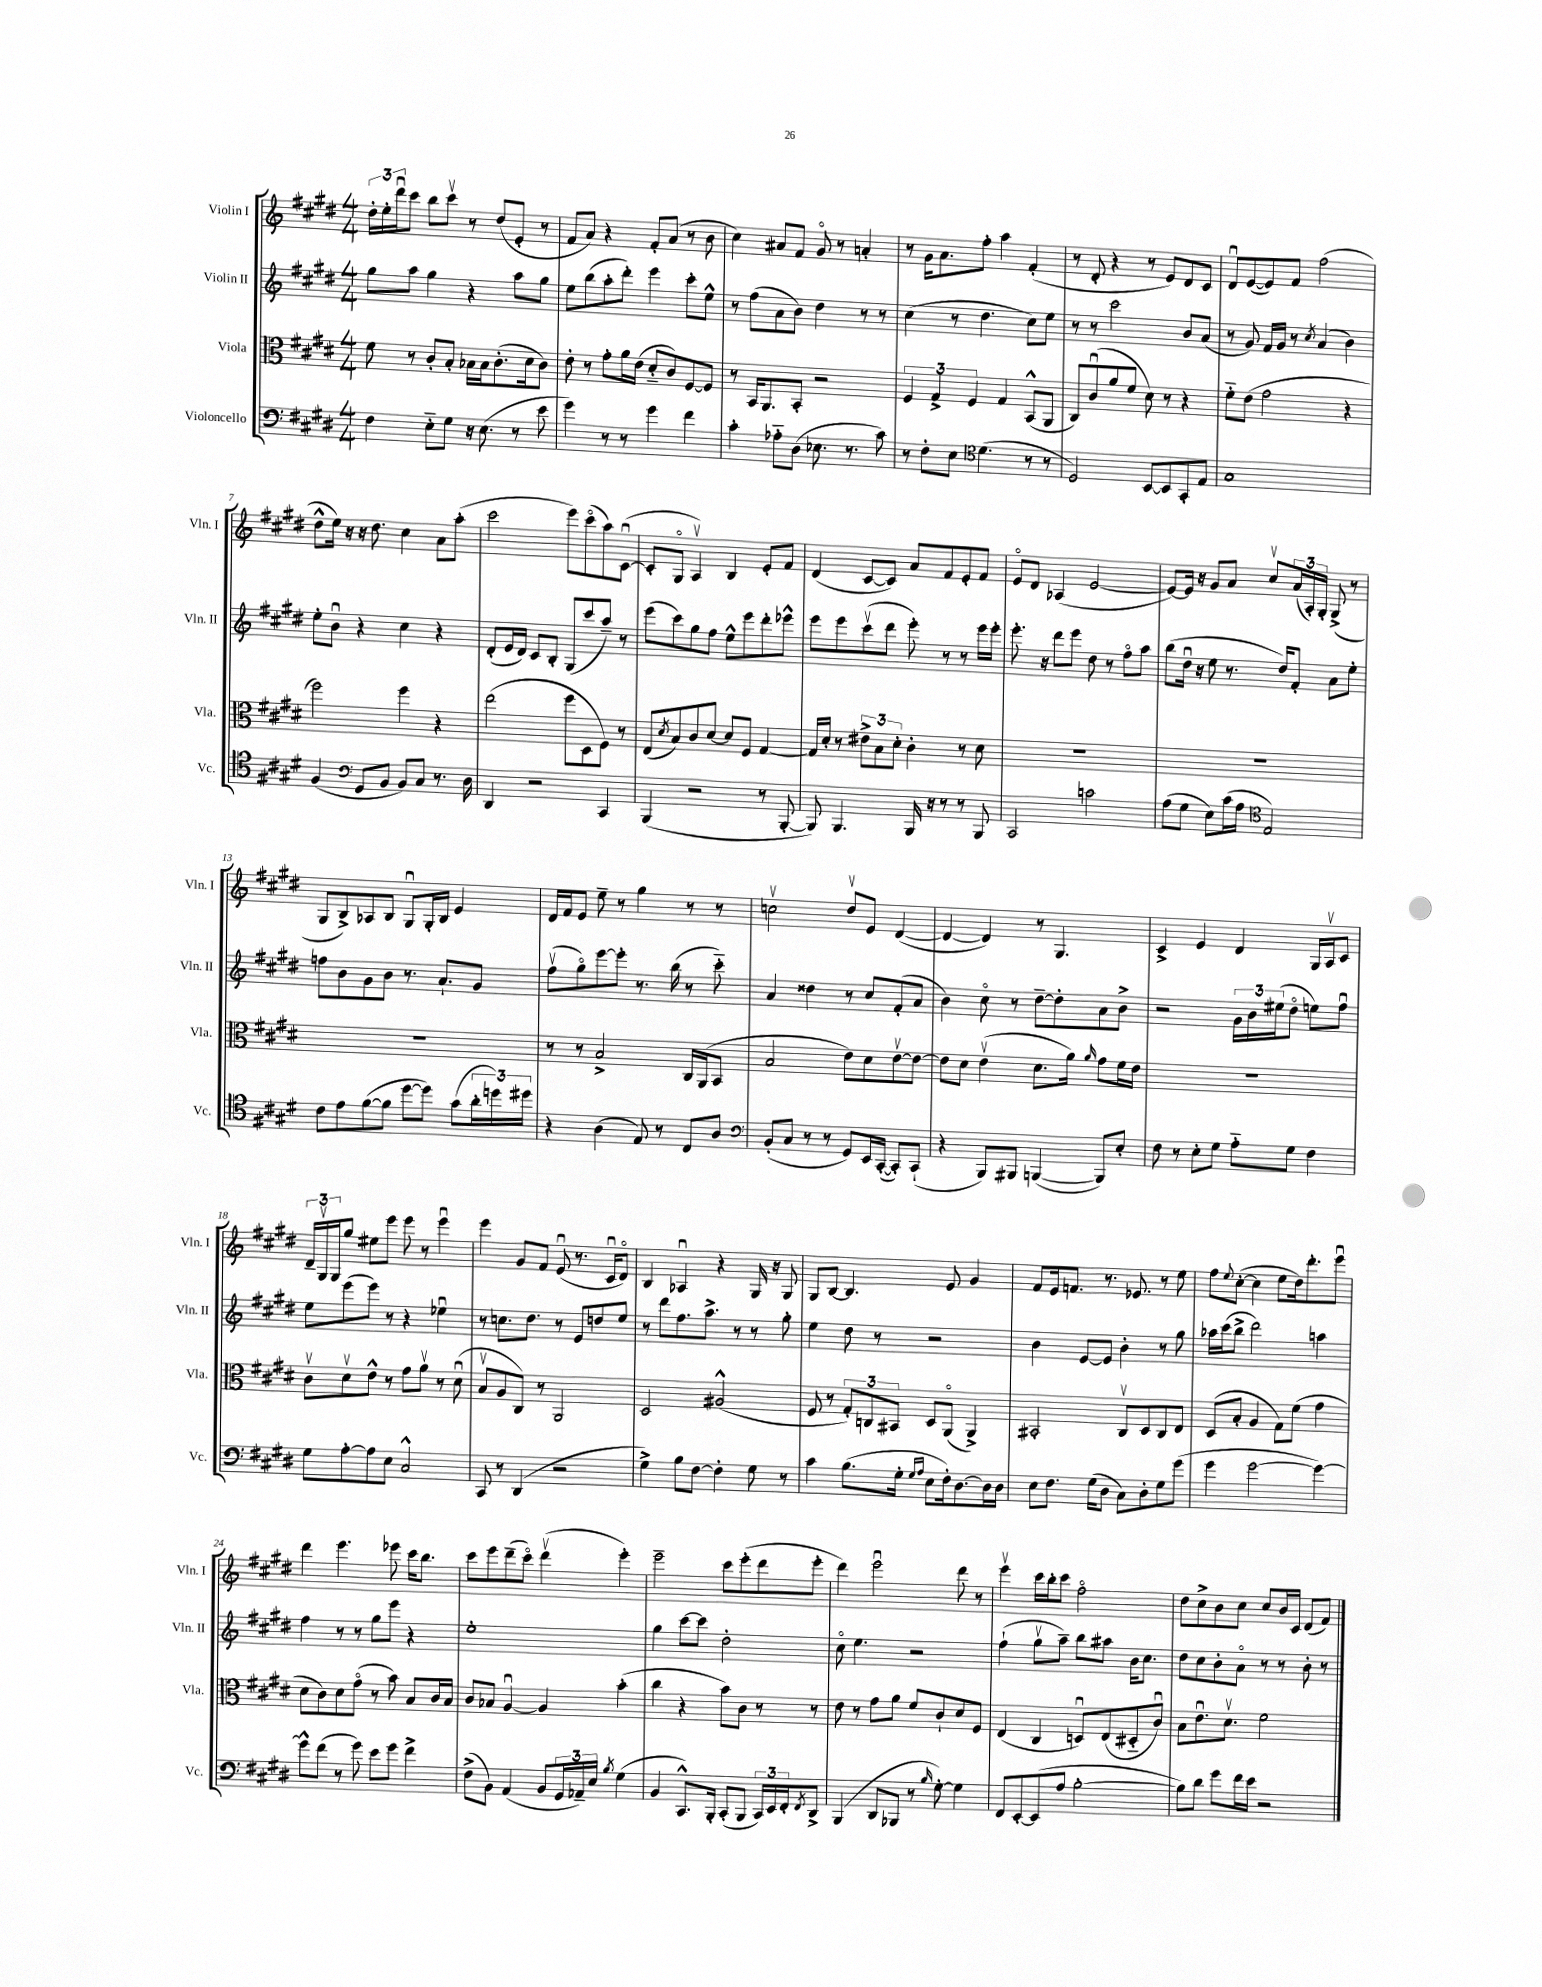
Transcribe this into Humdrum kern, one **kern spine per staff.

**kern	**kern	**kern	**kern
*part4	*part3	*part2	*part1
*staff4	*staff3	*staff2	*staff1
*I"Violoncello	*I"Viola	*I"Violin II	*I"Violin I
*I'Vc.	*I'Vla.	*I'Vln. II	*I'Vln. I
*clefF4	*clefC3	*clefG2	*clefG2
*k[f#c#g#d#]	*k[f#c#g#d#]	*k[f#c#g#d#]	*k[f#c#g#d#]
*M4/4	*M4/4	*M4/4	*M4/4
=1	=1	=1	=1
4F#\	8f#\	8gg#\L	24dd#'\LL
.	.	.	24ee'\
.	.	.	24ddd#u\J
.	8r	8aa\J	8ccc#\J
8E\L	8c#'/L	4gg#\	8bb\L
8G#\J	8B'/J	.	8ccc#v\J
16r	16B-X\LL	4r	8r
(8.E\	16B-\J	.	.
.	(8.c#'\	.	(8dd#/L
8r	.	8aa\L	8e'/J
.	16d#\k	.	.
8e\	8c#\J)	8gg#\J	8r
=2	=2	=2	=2
4g#\)	8e'\	8ee\L	8f#/L
.	8r	(8bb\	8a/J)
8r	8g#'\L	8aa'\	4r
8r	16a\L	8ddd#'\J)	.
.	(16e\JJ	.	.
4g#\	8d#/L	4eee\	8f#'/L
.	8c#/)	.	(8a/J
4f#\	[8F#/	8ccc#'\L	8r
.	8F#/J]	8ee^^\J	8b\
=3	=3	=3	=3
4c#'\	8r	8r	4cc#\)
.	16BB/KL	(8ff#\L	.
.	8.AA/	.	.
8A-X\L	.	8a\	8a#X/L
(8D#\J	8BB'/J	8b\J)	8f#/J
8.E-X\	2r	4dd#\	8g#/
.	.	.	8r
8.r	.	.	.
.	.	8r	4an'/
8c#\)	.	8r	.
=4	=4	=4	=4
8r	6F#/	(4cc#\	8r
8F#'\L	.	.	16g#\KL
.	6G#^/	.	.
.	.	.	8.a\
8E\J	.	8r	.
.	6F#/	.	.
*clefC4	*	*	*
(4.d#\	.	4.dd#\	8ff#'\J
.	4G#/	.	4aa\
8r	(8BB^^/L	8cc#\L)	(4f#'/
8r	8AA/J	8ee\J	.
=5	=5	=5	=5
2D#/)	8C#/L)	8r	8r
.	(8c#u/	8r	8d#'/
.	8a/	2ccc#\	4r
.	8f#/J	.	.
[8BB/L	8d#\)	.	8r
8BB/]	8r	.	8e/L)
8GG#'/	4r	8b/L	8d#/
8E/J	.	(8a/J	8c#/J
=6	=6	=6	=6
1G#	8f#\L	8r	8d#u/L
.	(8e\J	8g#/)	([8e/
.	2g#\	16f#/LL	8e/])
.	.	16g#/JJ	.
.	.	8r	8f#/J
.	.	8qcc#/	.
.	.	(4a/	(2ff#\
.	4r	4b\)	.
!!LO:LB:g=z
=7	=7	=7	=7
(4F#/	2ff#\)	8ee'\L	8dd#^^\L
.	.	8bu\J	16ee\Jk)
.	.	.	16r
*clefF4	*	*	*
8GG#/L	.	4r	16r
.	.	.	8.dd#\
8BB/J	.	.	.
8BB/L)	4ff#\	4cc#\	4cc#\
8C#/J	.	.	.
8.r	4r	4r	8a\L
.	.	.	(8aa'\J
16D#\	.	.	.
=8	=8	=8	=8
4DD#/	(2ee\	(8d#'/L	2ccc#\
.	.	16e/L	.
.	.	16d#/JJ)	.
2r	.	8c#/L	.
.	.	8B'/J	.
.	8ff#\L	(8G#/L	8eee\L)
.	8D#\	8ccc#/	(8ccc#\
4CC#/	8F#\J)	8aa~/J)	8aa\)
.	8r	8r	([8c#u\J
=9	=9	=9	=9
(4BBB/	(8E/L	(8eee\L	8c#'/L]
.	8qd#/	.	.
.	8B/)	8ccc#\)	8G#/J
2r	8c#/	8gg#\	4Av/)
.	[8d#/J	8ff#\J	.
.	8d#/L]	8ee^^\L	4B/
.	8F#/J	8eee\	.
8r	[4G#/	8ddd#'\	8e'/L
[8BBB'/	.	8eee-X^^\J	8f#/J
=10	=10	=10	=10
8BBB/])	16G#/LL]	8eee\L	(4d#/
.	16d#'/JJ	.	.
4.BBB/	8r	8eee\	.
.	12e#X^\L	(8ccc#v\	[8c#/L
.	12B\	.	.
.	.	8ddd#\J	8c#/J])
.	12d#'\J	.	.
16BBB/	4c#'\	8eee'\)	8a/L
16r	.	.	.
8r	.	8r	8f#/
8r	8r	8r	8e'/
8BBB/	8d#\	16eee\LL	8f#/J
.	.	16eee'\JJ	.
=11	=11	=11	=11
2CC#/	1r	8.eee'\	8e/L
.	.	.	8d#/J
.	.	16r	.
.	.	8ddd#\L	(4A-X/
.	.	8eee\J	.
2cn\	.	8dd#\	[2e/
.	.	8r	.
.	.	8ff#\L	.
.	.	8aa\J	.
=12	=12	=12	=12
(8A\L	1r	(8bb\L	8e/L_)
8G#\J	.	16dd#u\Jk	16e/Jk]
.	.	16r	16r
8E\L)	.	8ee\	8g#/L
(16c#\L	.	8.r	8a/J
16A\JJ	.	.	.
*clefC4	*	*	*
2E/)	.	.	8cc#v/L
.	.	16dd#/KL)	.
.	.	8f#'/J	(24a/L
.	.	.	24A'/)
.	.	.	24G#'/JJ
.	.	8a\L	(8G#^/
.	.	8ee'\J	8r
!!LO:LB:g=z
=13	=13	=13	=13
8c#\L	1r	8ffn\L	8G#/L
8e\	.	8b\	8B^/)
([8f#\	.	8g#\	8A-X/
8f#\J]	.	8b\J	8B/J
[8dd#\L	.	8.r	8G#u/L
8dd#\J])	.	.	16G#'/L
.	.	8.a`/L	16B/JJ
(8g#\L	.	.	4e/
24a'\L	.	8g#/J	.
24ddn\)	.	.	.
24dd#X\JJ	.	.	.
=14	=14	=14	=14
4r	8r	(8ff#v\L	16d#/LL
.	.	.	16f#/J
.	8r	8gg#\)	8e/J
(4A\	2B^/	[8eee\	8ee~\
.	.	8eee'\J]	8r
8E/)	.	8.r	4gg#\
8r	.	.	.
.	.	(16bb\	.
8C#/L	16C#/LL	8r	8r
.	(16AA/J	.	.
8A/J	8BB/J	8ccc#\)	8r
=15	=15	=15	=15
*clefF4	*	*	*
(8BB'/L	2B/	4a/	2ccnv\
8C#/J	.	.	.
8r	.	4dd##X\	.
8r	.	.	.
8GG#/L)	8e\L)	8r	8dd#v/L
16EE/L	8d#\	8cc#/L	8e/J
([16CC#'/JJ	.	.	.
8CC#'/L])	[8ev\	(8f#'/	([4d#/
(8CC#`/J	8e\J_	8a/J	.
=16	=16	=16	=16
4r	8e\L]	4b\)	4d#/_
.	8d#\J	.	.
8BBB/L)	(4ev\	8cc#\	4d#/])
8BBB#X/J	.	8r	.
([4BBBn/	8.d#\L	[8dd#~\L	8r
.	.	8dd#'\]	4.G#/
.	16a\Jk)	.	.
.	16qqa/	.	.
8BBB/L])	8g#\L	8a\	.
8E'/J	16f#\L	8b^\J	.
.	16e\JJ	.	.
=17	=17	=17	=17
8F#\	1r	2r	4c#^/
8r	.	.	.
8E'\L	.	.	4e/
8G#\J	.	.	.
8A\L	.	24g#\LL	4d#/
.	.	24b\	.
.	.	(24ee#X\J	.
8G#\J	.	8dd#\J	.
4F#\	.	8een\L)	16G#/LL
.	.	.	16Av/J
.	.	8ff#u\J	8c#/J
!!LO:LB:g=z
=18	=18	=18	=18
8G#\L	8c#v\L	8ee\L	24d#~/LL
.	.	.	24G#v/
.	.	.	24G#/J
[8A'\	8d#v\	(8eee\	8gg#/J
8A\]	8e^^\J	8eee\J)	8ee#X\L
8E\J	8r	8r	8eee\J
2C#^^/	8g#\L	4r	8eee\
.	8av\J	.	8r
.	8r	4ee-Xu\	4eeeu\
.	(8d#u\	.	.
=19	=19	=19	=19
8CC#/	8Bv/L	8r	4eee\
8r	8A/	8.ccn\L	.
(4DD#/	8C#/J)	.	8g#/L
.	.	8.dd#\J	.
.	8r	.	8f#/J
2r	2AA/	8r	(8eu/
.	.	8e/L	8.r
.	.	8ddn/	.
.	.	.	16c#u/KL
.	.	8ee/J	8d#/J)
=20	=20	=20	=20
4G#^\)	2D#/	8r	4B/
.	.	8ddd#\L	.
8B\L	.	8.ff#\	4A-Xu/
[8F#\J	.	.	.
.	.	8.aa^\J	.
4F#'\]	(2A#X^^/	.	4r
.	.	8r	.
8G#\	.	8r	16G#/
.	.	.	16r
8r	.	8gg#'\	8G#/
=21	=21	=21	=21
4c#\	8F#/	4ee\	8G#/L
.	8r	.	[8B/J
(8.B\L	12G#'/L)	8dd#\	4.B/]
.	12Cn/	.	.
.	.	8r	.
.	12BB#X/J	.	.
16G#'\Jk	.	.	.
16qqG#/LL	.	.	.
16qqA/JJ	.	.	.
8E\L	8D#/L	2r	.
16F#'\k)	(8AA/J	.	8e/
[8.D#\	.	.	.
.	4AA^/)	.	4g#/
16D#\L]	.	.	.
16D#\JJ	.	.	.
=22	=22	=22	=22
8E\L	2BB#X'/	4b\	8f#/L
8.F#\J	.	.	16e/k
.	.	.	8.fn/J
.	.	[8e/L	.
(16G#\KL	.	.	.
8D#\J	.	8e/J]	8.r
8C#\L)	8C#v/L	4b'\	.
.	.	.	8.e-X/
8D#'\	8D#/	.	.
8G#\	8C#/	8r	8r
(8g#\J	8E/J	8gg#\	8ee\
=23	=23	=23	=23
4g#\	(8D#/L	16aa-X\LL	8ff#\L
.	.	(16ccc#\J	.
.	.	.	8qqee/
.	8B'/J	8bb^\J	([8cc#'\J
[2g#\	4A/	2ddd#\)	4cc#\]
.	8G#\L)	.	8ee\L
.	(8f#\J	.	16dd#\k)
.	.	.	8.ddd#'\
4g#\_)	4g#\	4aan\	.
.	.	.	8eeeu\J
!!LO:LB:g=z
=24	=24	=24	=24
8g#^^\L]	8d#\L	4ff#\	4ddd#\
(8f#\J	8c#\)	.	.
8r	8d#\	8r	4.eee\
8g#\)	(8g#\J	8r	.
8e\L	8r	8gg#\L	.
8g#\J	8b\)	8eee\J	8eee-X\
4f#^\	8B/L	4r	16ccc#\KL
.	.	.	8.bb\J
.	16c#/L	.	.
.	16B/JJ	.	.
=25	=25	=25	=25
(8F#^\L	8c#/L	1ee'	8ccc#\L
8BB\J)	8B-X/J	.	8eee\
(4AA/	[4Au/	.	(8ddd#~\
.	.	.	8ccc#\J)
8BB/L	4A/]	.	(4ddd#v\
24GG#/L	.	.	.
24AA-X~/)	.	.	.
24E/JJ	.	.	.
8qB/	.	.	.
(4G#\	(4b'\	.	4eee'\)
=26	=26	=26	=26
4BB/	4cc#\	4gg#\	2eee~\
8.CC#^^/L)	4r	[8ccc#\L	.
.	.	8ccc#\J]	.
16BBB'/Jk	.	.	.
(8CC#'/L	8b\L)	2dd#'\	8ccc#\L
8BBB/J	8c#\J	.	(8eee'\
24CC#/LL)	8r	.	8ddd#\
24EE/	.	.	.
24FF#'/J	.	.	.
8qFF#/	.	.	.
8DD#^/J	8r	.	8eee'\J
=27	=27	=27	=27
(4BBB/	8e\	8cc#\	4ddd#\)
.	8r	4.ee\	.
8DD#/L	8g#\L	.	2eeeu\
8BBB-X/J	8a\J	.	.
8r	8f#/L	2r	.
16qqB/	.	.	.
[8G#'\)	8c#`/	.	.
4G#\]	8d#/	.	8ddd#\
.	8F#/J	.	8r
=28	=28	=28	=28
8FF#/L	(4E/	(4ff#`\	4eeev\
[8EE'/	.	.	.
(8EE/]	4C#/	8gg#v\L	16ccc#\LL
.	.	.	16bb'\J
8A/J	.	8aa~\J)	8ccc#\J
[2B'\	8Dnu/L)	8bb\L	2ff#\
.	(8E/	8aa#X\J	.
.	8D#X/	16b\KL	.
.	.	8.cc#\J	.
.	8c#u/J)	.	.
=29	=29	=29	=29
8B\L])	8B\L	8dd#\L	8dd#\L
8d#\J	8.eu\	8cc#\	8cc#^\
8g#\L	.	8b'\	8b\
.	8.d#v\J	.	.
16f#\L	.	8a\J	8cc#\J
16e\JJ	.	.	.
2r	2f#\	8r	8cc#/L
.	.	8r	16b/L
.	.	.	16c#/JJ
.	.	8b'\	(8d#/L
.	.	8r	8f#/J)
==	==	==	==
*-	*-	*-	*-
